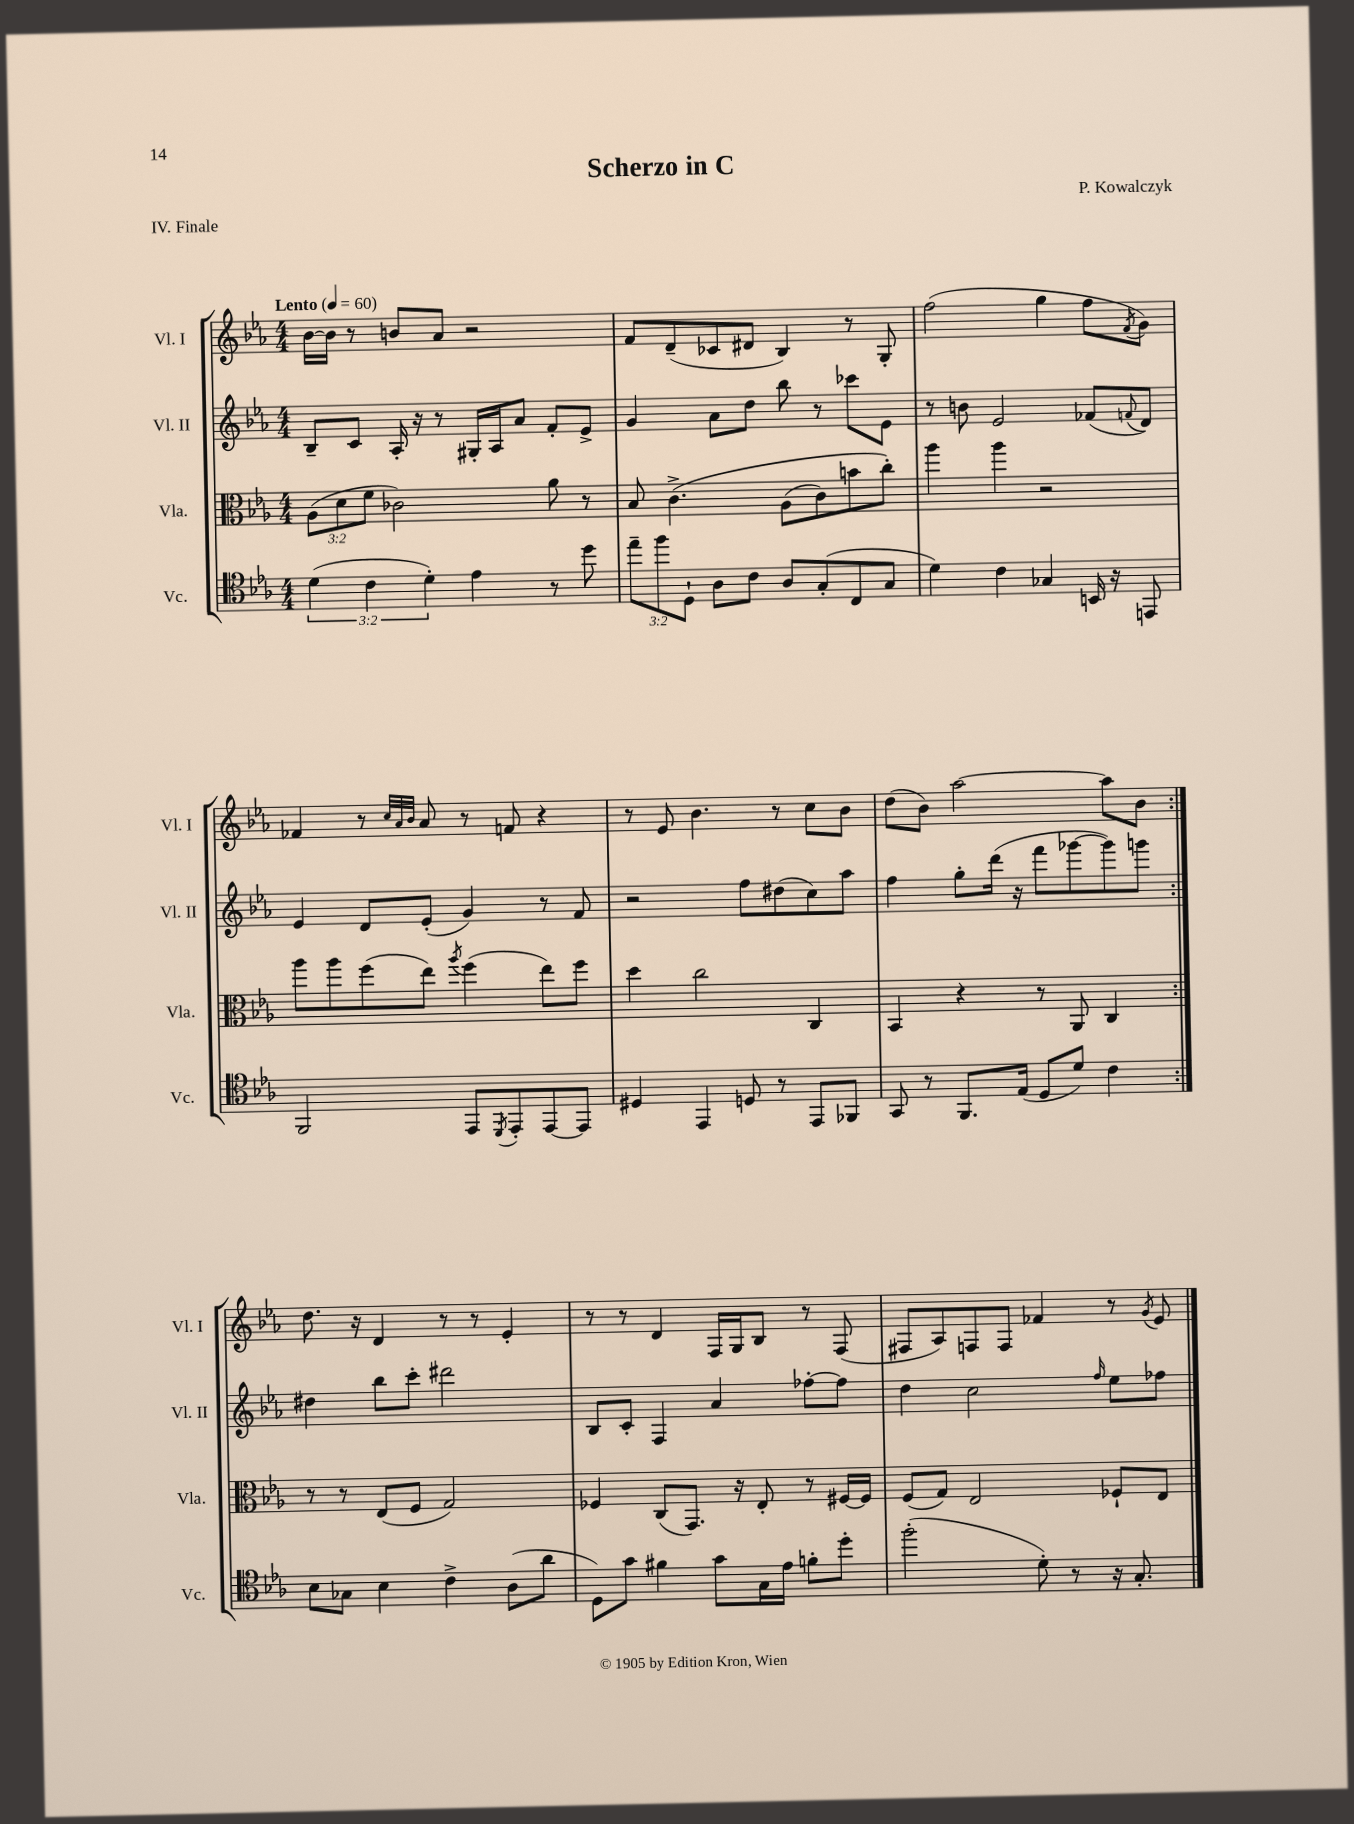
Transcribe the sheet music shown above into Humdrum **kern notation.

**kern	**kern	**kern	**kern
*part4	*part3	*part2	*part1
*staff4	*staff3	*staff2	*staff1
*I"Vc.	*I"Vla.	*I"Vl. II	*I"Vl. I
*I'Vc.	*I'Vla.	*I'Vl. II	*I'Vl. I
*clefC4	*clefC3	*clefG2	*clefG2
*k[b-e-a-]	*k[b-e-a-]	*k[b-e-a-]	*k[b-e-a-]
*M4/4	*M4/4	*M4/4	*M4/4
*MM60	*MM60	*MM60	*MM60
=1	=1	=1	=1
!	!	!	!LO:TX:a:B:t=Lento
(6d\	(12A-\L	8B-~/L	[16b-\LL
.	.	.	16b-\JJ]
.	12d\	.	.
.	.	8c/J	8r
6c\	12f\J	.	.
.	2c-X\)	16A-'/	8bn/L
.	.	16r	.
6d'\)	.	.	.
.	.	8r	8a-/J
4e-\	.	16G#X'/LL	2r
.	.	16A-/J	.
.	.	8a-/J	.
8r	8a-\	8f'/L	.
8dd\	8r	8e-^/J	.
=2	=2	=2	=2
12ee-~\L	8B-/	4g/	8f/L
12ff\	.	.	.
.	(4.c^\	.	(8d~/
12D`\J	.	.	.
8A-\L	.	8a-\L	8c-X/
8c\J	.	8dd\J	8d#X/J
8A-/L	(8A-\L	8bb-\	4B-/)
(8G'/	8c\)	8r	.
8C/	8bn\	8ccc-X\L	8r
8G/J	8cc'\J)	8e-\J	8G'/
=3	=3	=3	=3
4d\)	4aa-\	8r	(2ff\
.	.	8bn\	.
4c\	4aa-\	2e-/	.
4G-X/	2r	.	4gg\
16BBn/	.	(8f-X/L	8ff\L
16r	.	.	.
.	.	8qqfn/	8qf/
8EEn/	.	8d/J)	8g\J)
!!LO:LB:g=z
=4	=4	=4	=4
2FF/	8aa-\L	4e-/	4f-X/
.	8aa-\	.	.
.	(8ff\	8d/L	8r
.	.	.	32qqcc/LLL
.	.	.	32qqa-/
.	.	.	32qqb-/JJJ
.	8ee-\J)	(8e-'/J	8a-/
.	8qaa-/	.	.
8EE-/L	(4ff\	4g/)	8r
8qDD/	.	.	.
8EE-'/	.	.	8fn/
[8EE-/	8ee-\L)	8r	4r
8EE-/J]	8ff\J	8f/	.
=5	=5	=5	=5
4D#X/	4dd\	2r	8r
.	.	.	8e-/
4EE-/	2cc\	.	4.b-\
8Dn/	.	8ff\L	.
8r	.	(8dd#X\	8r
8EE-/L	4C/	8cc\)	8cc\L
8FF-X/J	.	8aa-\J	8b-\J
=6	=6	=6	=6
8GG/	4BB-/	4ff\	(8dd\L
8r	.	.	8b-\J)
8.FF/L	4r	8gg'\L	[2aa-\
.	.	(16ddd\Jk	.
(16E-/Jk	.	16r	.
8D/L	8r	8fff\L	.
8d/J)	8AA-/	[8ggg-X\	.
4c\	4C/	8ggg-\])	8aa-\L]
.	.	8gggn\J	8b-\J
!!LO:LB:g=z
=7:|!	=7:|!	=7:|!	=7:|!
8B-\L	8r	4dd#X\	8.dd\
8G-X\J	8r	.	.
.	.	.	16r
4B-\	(8E-/L	8bb-\L	4d/
.	8F/J	8ccc'\J	.
4c^\	2G/)	2ddd#X\	8r
.	.	.	8r
(8A-\L	.	.	4e-'/
8a-\J	.	.	.
=8	=8	=8	=8
8D\L)	4F-X/	8B-/L	8r
8g\J	.	8c'/J	8r
4f#X\	(8C/L	4F/	4d/
.	8.GG/J)	.	.
8g\L	.	4a-/	16F/LL
.	16r	.	16G/J
16G\L	8E-'/	.	8B-/J
16e-\JJ	.	.	.
8fn'\L	8r	[8ff-X'\L	8r
8dd'\J	[16F#X/LL	8ff-\J]	(8F/
.	16F#/JJ]	.	.
=9	=9	=9	=9
(2ff'\	(8F/L	4dd\	8F#X/L
.	8G/J)	.	8A-/)
.	2E-/	2cc\	8Fn/
.	.	.	8F/J
8d'\)	.	.	4f-X/
8r	.	.	.
.	.	16qqff/	.
16r	8F-X`/L	8ee-\L	8r
8.G'/	.	.	.
.	.	.	8qg/
.	8E-/J	8ff-X\J	8e-/
==	==	==	==
*-	*-	*-	*-
